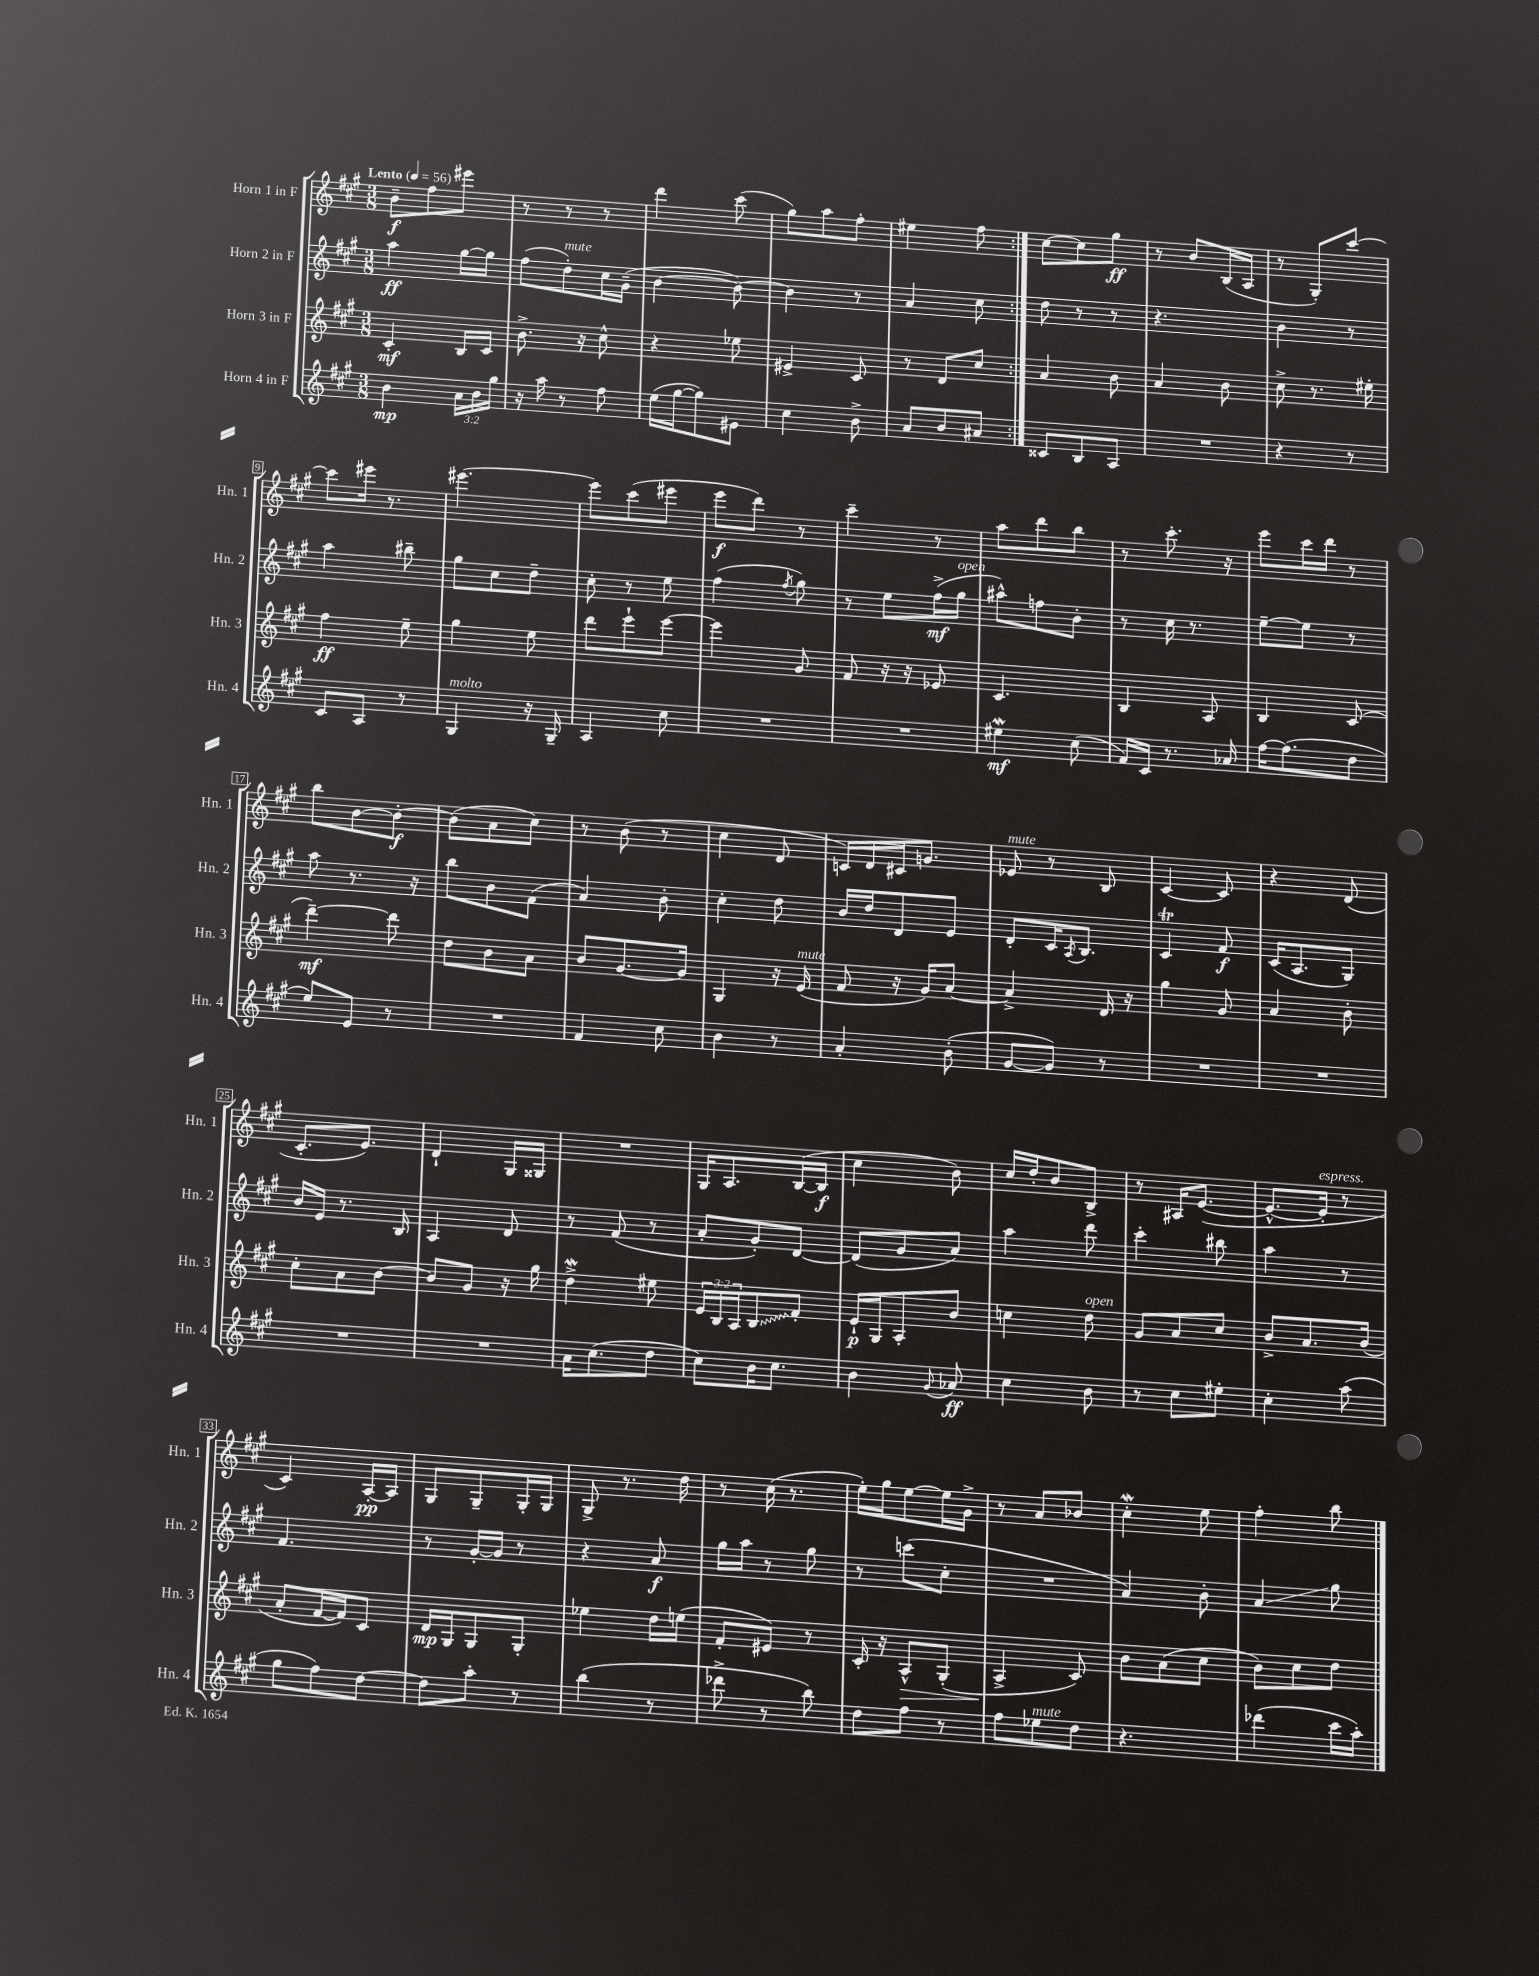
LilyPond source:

<<
\new StaffGroup <<
\new Staff = "s0" \with { instrumentName = "Horn 1 in F" shortInstrumentName = "Hn. 1" } {
    \clef treble \key a \major \numericTimeSignature \time 3/8 \tempo "Lento" 4 = 56
    \repeat volta 2 { b'8--\f fis''8 eis'''8 |
    r8 r8 r8 |
    d'''4 cis'''8( |
    gis''8) a''8 fis''8-. |
    eis''4 fis''8 | }
    cis''8~ cis''8 gis''8\ff |
    r8 b'8 b16( a16 |
    r8 gis8-.) cis'''8~ |
    cis'''8 eis'''16 r8. |
    eis'''4.~ |
    eis'''8 cis'''8( eis'''8 |
    e'''8\f d'''8) r8 |
    cis'''4-- r8 |
    a''8 d'''8 b''8 |
    r8 cis'''8.-. r16 |
    e'''8 cis'''16 d'''16 r8 |
    b''8 b'8~ b'8~-.\f |
    b'8( a'8 cis''8) |
    r8 b'8( r8 |
    cis''4 d'8 |
    c'16) d'16 cis'16 g'8. |
    ees'8^\markup { \italic "mute" } r8 b8 |
    cis'4~ cis'8 |
    r4 d'8( |
    cis'8.-. e'8.) |
    d'4-! gis16 gisis16 |
    R4. |
    gis16 a8. b16~( b16\f |
    cis''4 b'8) |
    cis''16 d''16-. b'8 b8-> |
    r8 ais16 e'8.~( |
    e'8.~-^ e'16-.^\markup { \italic "espress." } r8 |
    cis'4) a16~-.\pp a16 |
    gis8 gis8-- gis16-. gis16 |
    gis8-> r8. d''16 |
    r8 cis''16( r8. |
    e''16-.) gis''16 e''8~ e''16 gis'16-> |
    r8 a'8 bes'8 |
    cis''4-.\mordent e''8 |
    fis''4-. b''8 \bar "|." |
}
\new Staff = "s1" \with { instrumentName = "Horn 2 in F" shortInstrumentName = "Hn. 2" } {
    \clef treble \key a \major \numericTimeSignature \time 3/8
    \repeat volta 2 { a''4\ff gis''16~ gis''16 |
    fis''8( d''8-.^\markup { \italic "mute" }) cis''16 gis'16--( |
    b'4~ b'8~) |
    b'4 r8 |
    a'4 cis''8 | }
    d''8 r8 r8 |
    r4. |
    b'4 r8 |
    a''4 bis''8-- |
    gis''8 cis''8 d''8-- |
    cis''8-. r8 e''8 |
    fis''4( \acciaccatura { fis''8 } gis''8) |
    r8 e''8 fis''16->\mf( gis''16^\markup { \italic "open" } |
    ais''8-^) f''8 b'8-. |
    r8 cis''16 r8. |
    e''8~-- e''8 r8 |
    a''8 r8. r16 |
    b''8 b'8 fis'8( |
    a'4) b'8-. |
    cis''4-. d''8 |
    b'16 d''16 d'8 e'8 |
    d'8-. cis'16 \acciaccatura { a8 } b8. |
    cis'4\trill fis'8\f |
    cis'16( a8. gis8) |
    b'16 e'16 r8. b16 |
    a4 d'8 |
    r8 fis'8( r8 |
    a'8-. gis'8-.) d'8~ |
    d'8( gis'8 a'8) |
    a''4 d'''8 |
    cis'''4-. bis''8 |
    a''4 r8 |
    fis'4. |
    r8 gis'16~-. gis'16 r8 |
    r4 a'8\f |
    gis''16 a''16 r8 gis''8 |
    r8 c'''8( cis''8-. |
    R4. |
    a'4) b'8-. |
    a'4\glissando gis''8 \bar "|." |
}
\new Staff = "s2" \with { instrumentName = "Horn 3 in F" shortInstrumentName = "Hn. 3" } {
    \clef treble \key a \major \numericTimeSignature \time 3/8 \override Staff.TupletNumber.text = #tuplet-number::calc-fraction-text
    \repeat volta 2 { cis'4-.\mf b16 cis'16 |
    b'8.-> r16 cis''8-^ |
    r4 ees''8 |
    eis'4-> cis'8 |
    r8 d'8 cis''8 | }
    a'4 b'8 |
    a'4 b'8 |
    cis''8-> r8. eis''16-. |
    fis''4\ff e''8-- |
    gis''4 e''8 |
    d'''8 e'''8-! e'''8~ |
    e'''4 gis'8 |
    fis'8 r16 r16 ees'8 |
    cis'4. |
    b4 a8 |
    b4 cis'8( |
    d'''4~--\mf) d'''8 |
    d''8 b'8 a'8 |
    b'8 gis'8.~ gis'16 |
    gis4 r16 e'16^\markup { \italic "mute" }( |
    fis'8 r16 gis'16) a'8~ |
    a'4-> d'16 r16 |
    gis''4 gis'8 |
    a'4 b'8-. |
    cis''8-. a'8 b'8~ |
    b'8 gis'8 r16 gis''16 |
    d''4->\mordent eis''8 |
    \tuplet 3/2 { e'16 b16 a16 } \once \override Glissando.style = #'zigzag b8\glissando fis'8-. |
    e'16-!\p gis16 a8-. b'8 |
    c''4 d''8^\markup { \italic "open" } |
    gis'8 a'8 cis''8 |
    b'8-> a'8. b'16( |
    a'8-. fis'16~ fis'16) cis'8 |
    d'16\mp gis16 gis8 gis8-. |
    ees''4 d''16 e''16( |
    fis'8-. eis'8) r8 |
    cis'16-. r16 a8-^\> gis8-.( |
    a4->\! cis'8) |
    b'8 a'8( cis''8 |
    b'8) cis''8 d''8 \bar "|." |
}
\new Staff = "s3" \with { instrumentName = "Horn 4 in F" shortInstrumentName = "Hn. 4" } {
    \clef treble \key a \major \numericTimeSignature \time 3/8 \override Staff.TupletNumber.text = #tuplet-number::calc-fraction-text
    \repeat volta 2 { b'4\mp \tuplet 3/2 { a'16 b'16 gis''16 } |
    r16 a''16 r8 fis''8 |
    e''16( gis''16~ gis''8) eis'8 |
    cis''4 b'8-> |
    a'8 b'8 ais'8 | }
    cisis'8 b8 a8 |
    R4. |
    r4 r8 |
    cis'8 a8 r8 |
    gis4^\markup { \italic "molto" } r16 gis16-- |
    a4 cis''8 |
    R4. |
    R4. |
    eis''4\mordent\mf cis''8( |
    fis'16) cis'16 r8. aes'16 |
    fis''16~ fis''8.( d''8 |
    e''8) e'8 r8 |
    R4. |
    fis'4 cis''8 |
    b'4 r8 |
    a'4-. b'8-.( |
    gis'8~ gis'8) r8 |
    R4. |
    R4. |
    R4. |
    R4. |
    a'16 cis''8.( d''8 |
    cis''8) b'16 cis''8. |
    b'4 \appoggiatura { gis'8 } aes'8\ff |
    cis''4 b'8 |
    r8 cis''8 eis''8-. |
    cis''4-. a''8( |
    gis''8 fis''8) d''8~ |
    d''8 a''8-. r8 |
    b''4( r8 |
    des'''8-> r8 b''8) |
    d''8 fis''8 r8 |
    fis''8 ees''8^\markup { \italic "mute" } d''8 |
    r4. |
    des'''4( cis'''16 a''16-.) \bar "|." |
}
>>
>>
\layout { \context { \Score \override BarNumber.stencil = #(make-stencil-boxer 0.1 0.3 ly:text-interface::print) } }
